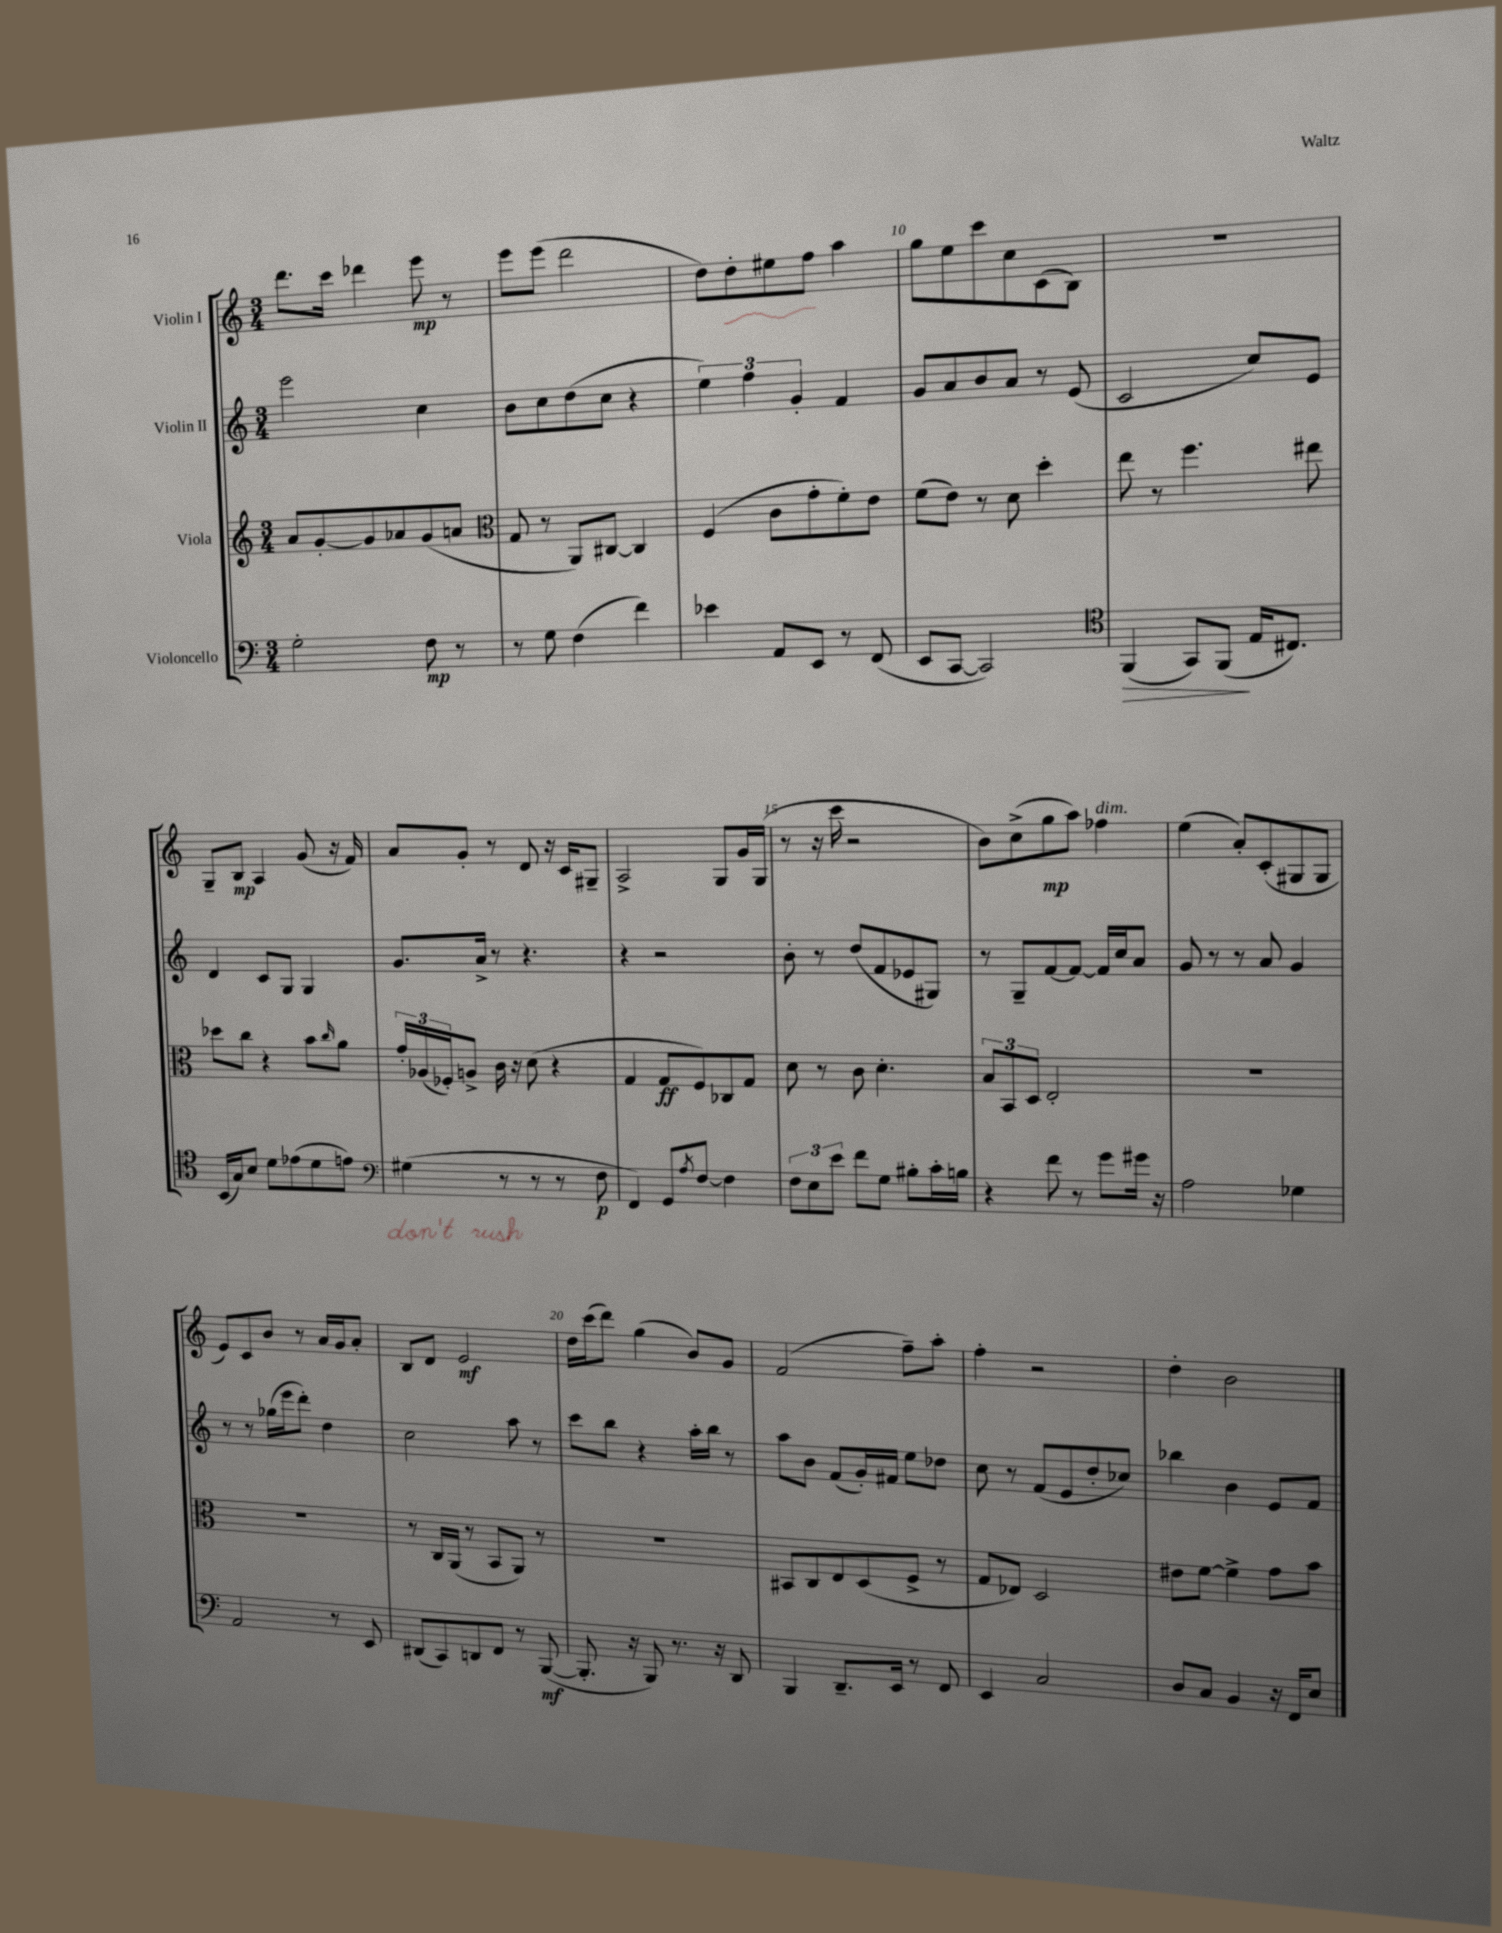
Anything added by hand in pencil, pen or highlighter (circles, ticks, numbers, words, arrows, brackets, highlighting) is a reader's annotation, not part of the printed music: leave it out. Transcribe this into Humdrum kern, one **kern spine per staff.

**kern	**dynam	**kern	**dynam	**kern	**kern	**dynam
*part4	*part4	*part3	*part3	*part2	*part1	*part1
*staff4	*staff4	*staff3	*staff3	*staff2	*staff1	*staff1
*I"Violoncello	*	*I"Viola	*	*I"Violin II	*I"Violin I	*
*clefF4	*	*clefG2	*	*clefG2	*clefG2	*
*k[]	*	*k[]	*	*k[]	*k[]	*
*M3/4	*	*M3/4	*	*M3/4	*M3/4	*
=7	=7	=7	=7	=7	=7	=7
2G'\	.	8a/L	.	2eee\	8.ddd\L	.
.	.	[8g'/	.	.	.	.
.	.	.	.	.	16ccc\Jk	.
.	.	8g/]	.	.	4ddd-X\	.
.	.	8a-X/	.	.	.	.
8F\	mp	(8g/	.	4cc\	8eee\	mp
8r	.	8an/J	.	.	8r	.
=8	=8	=8	=8	=8	=8	=8
*	*	*clefC3	*	*	*	*
8r	.	8G/	.	8b\L	8eee\L	.
8G\	.	8r	.	8cc\	(8eee\J	.
(4F\	.	8AA/L)	.	(8dd\	2ddd\	.
.	.	[8C#X/J	.	8cc\J	.	.
4f\)	.	4C#/]	.	4r	.	.
=9	=9	=9	=9	=9	=9	=9
4e-X\	.	(4F/	.	6ee\)	8dd\L)	.
.	.	.	.	.	8dd'\	.
.	.	.	.	6ff\	.	.
8AA/L	.	8c\L	.	.	8ee#X\	.
.	.	.	.	6g'/	.	.
8EE/J	.	8g'\	.	.	8ff\J	.
8r	.	8f'\)	.	4f/	4aa\	.
(8FF/	.	8e\J	.	.	.	.
=10	=10	=10	=10	=10	=10	=10
8EE/L	.	(8f\L	.	8g/L	8gg\L	.
[8CC/J	.	8e\J)	.	8a/	8ee\	.
2CC/])	.	8r	.	8b/	8ccc\	.
.	.	8d\	.	8a/J	8cc\	.
.	.	4dd'\	.	8r	(8c\	.
.	.	.	.	(8e/	8B\J)	.
=11	=11	=11	=11	=11	=11	=11
*clefC4	*	*	*	*	*	*
!	!LO:HP:b	!	!	!	!	!
(4FF/	>	8ee\	.	2c/	2.r	.
.	.	8r	.	.	.	.
8GG/L)	.	4.ff\	.	.	.	.
(8FF/J	.	.	.	.	.	.
16E/KL	]	.	.	8cc/L)	.	.
8.C#X/J)	.	.	.	.	.	.
.	.	8ee#X\	.	8e/J	.	.
!!LO:LB:g=z
=12	=12	=12	=12	=12	=12	=12
(16BB/LL	.	8dd-X\L	.	4d/	8G~/L	.
16G/J)	.	.	.	.	.	.
8B/J	.	8cc\J	.	.	8B/J	mp
8d\L	.	4r	.	8c/L	4A/	.
(8e-X\	.	.	.	8G/J	.	.
8d\	.	8b\L	.	4G/	(8g/	.
.	.	16qqcc/	.	.	.	.
8en\J)	.	8a\J	.	.	16r	.
.	.	.	.	.	16f/)	.
=13	=13	=13	=13	=13	=13	=13
*clefF4	*	*	*	*	*	*
(4G#X\	.	24g'/LL	.	8.g/L	8a/L	.
.	.	(24A-X/	.	.	.	.
.	.	24F-X'/J)	.	.	.	.
.	.	8An^/J	.	.	8g'/J	.
.	.	.	.	16a^/Jk	.	.
8r	.	16c\	.	8r	8r	.
.	.	16r	.	.	.	.
8r	.	(8d\	.	4.r	8d/	.
8r	.	4r	.	.	16r	.
.	.	.	.	.	16c/KL	.
8F\	p	.	.	.	8G#X~/J	.
=14	=14	=14	=14	=14	=14	=14
4FF/)	.	4G/	.	4r	2A^/	.
8GG/L	.	8G/L	ff	2r	.	.
8qA/	.	.	.	.	.	.
[8F/J	.	8F/)	.	.	.	.
4F\]	.	8C-X/	.	.	8G/L	.
.	.	8G/J	.	.	16g/L	.
.	.	.	.	.	(16G/JJ	.
=15	=15	=15	=15	=15	=15	=15
12F\L	.	8d\	.	8b'\	8r	.
12E\	.	.	.	.	.	.
.	.	8r	.	8r	16r	.
12e\J	.	.	.	.	.	.
.	.	.	.	.	16ccc\	.
8f\L	.	8c\	.	(8dd/L	2r	.
8G\J	.	4.d'\	.	8f/	.	.
8B#X'\L	.	.	.	8e-X/	.	.
16c'\L	.	.	.	8G#X/J)	.	.
16Bn\JJ	.	.	.	.	.	.
=16	=16	=16	=16	=16	=16	=16
4r	.	12B/L	.	8r	8b\L)	.
.	.	12BB/	.	.	.	.
.	.	.	.	8G~/L	(8cc^\	.
.	.	12D/J	.	.	.	.
8f\	.	2E'/	.	[8f/	8gg\	mp
8r	.	.	.	8f/J_	8aa\J)	.
!	!	!	!	!	!LO:TX:a:i:t=dim.	!
8g\L	.	.	.	16f/LL]	4ff-X\	.
.	.	.	.	16cc/J	.	.
16g#X\Jk	.	.	.	8a/J	.	.
16r	.	.	.	.	.	.
=17	=17	=17	=17	=17	=17	=17
2A\	.	2.r	.	8g/	(4ee\	.
.	.	.	.	8r	.	.
.	.	.	.	8r	8a'/L)	.
.	.	.	.	8a/	(8c'/	.
4G-X\	.	.	.	4g/	8G#X/	.
.	.	.	.	.	8G#/J	.
!!LO:LB:g=z
=18	=18	=18	=18	=18	=18	=18
2AA/	.	2.r	.	8r	8e/L)	.
.	.	.	.	8r	8c/	.
.	.	.	.	(16gg-X\LL	8b/J	.
.	.	.	.	16eee\J	.	.
.	.	.	.	8ddd'\J)	8r	.
8r	.	.	.	4dd\	16a/LL	.
.	.	.	.	.	16g/J	.
8EE/	.	.	.	.	8a'/J	.
=19	=19	=19	=19	=19	=19	=19
(8DD#X/L	.	8r	.	2cc\	8B/L	.
8CC/)	.	16C/LL	.	.	8d/J	.
.	.	(16AA/JJ	.	.	.	.
8DDn/	.	8r	.	.	2e/	mf
8FF/J	.	8BB/L	.	.	.	.
8r	.	8AA/J)	.	8aa\	.	.
([8BBB/	mf	8r	.	8r	.	.
=20	=20	=20	=20	=20	=20	=20
8.BBB'/]	.	2.r	.	8ccc\L	16dd\LL	.
.	.	.	.	.	(16ccc\J	.
.	.	.	.	8bb\J	8ddd\J)	.
16r	.	.	.	.	.	.
8BBB/)	.	.	.	4r	(4gg\	.
8.r	.	.	.	.	.	.
.	.	.	.	16aa'\LL	8b/L)	.
16r	.	.	.	16bb\JJ	.	.
8DD/	.	.	.	8r	8g/J	.
=21	=21	=21	=21	=21	=21	=21
4BBB/	.	8BB#X/L	.	8aa\L	(2f/	.
.	.	8C/	.	8b\J	.	.
8.DD~/L	.	8E/	.	(8f/L	.	.
.	.	(8D/	.	16g'/L)	.	.
16EE/Jk	.	.	.	16f#X/JJ	.	.
8r	.	8F^/J	.	8ee\L	8ff~\L)	.
8FF/	.	8r	.	8dd-X\J	8aa'\J	.
=22	=22	=22	=22	=22	=22	=22
4EE/	.	8G/L	.	8cc\	4ff'\	.
.	.	8E-X/J)	.	8r	.	.
2C/	.	2D/	.	(8f/L	2r	.
.	.	.	.	8e/	.	.
.	.	.	.	8dd'/	.	.
.	.	.	.	8cc-X/J)	.	.
=23	=23	=23	=23	=23	=23	=23
8D/L	.	8e#X\L	.	4bb-X\	4dd'\	.
8C/J	.	[8f\J	.	.	.	.
4BB/	.	4f^\]	.	4b\	2b\	.
16r	.	8g\L	.	8e/L	.	.
16FF/KL	.	.	.	.	.	.
8E/J	.	8b\J	.	8f/J	.	.
==	==	==	==	==	==	==
*-	*-	*-	*-	*-	*-	*-
